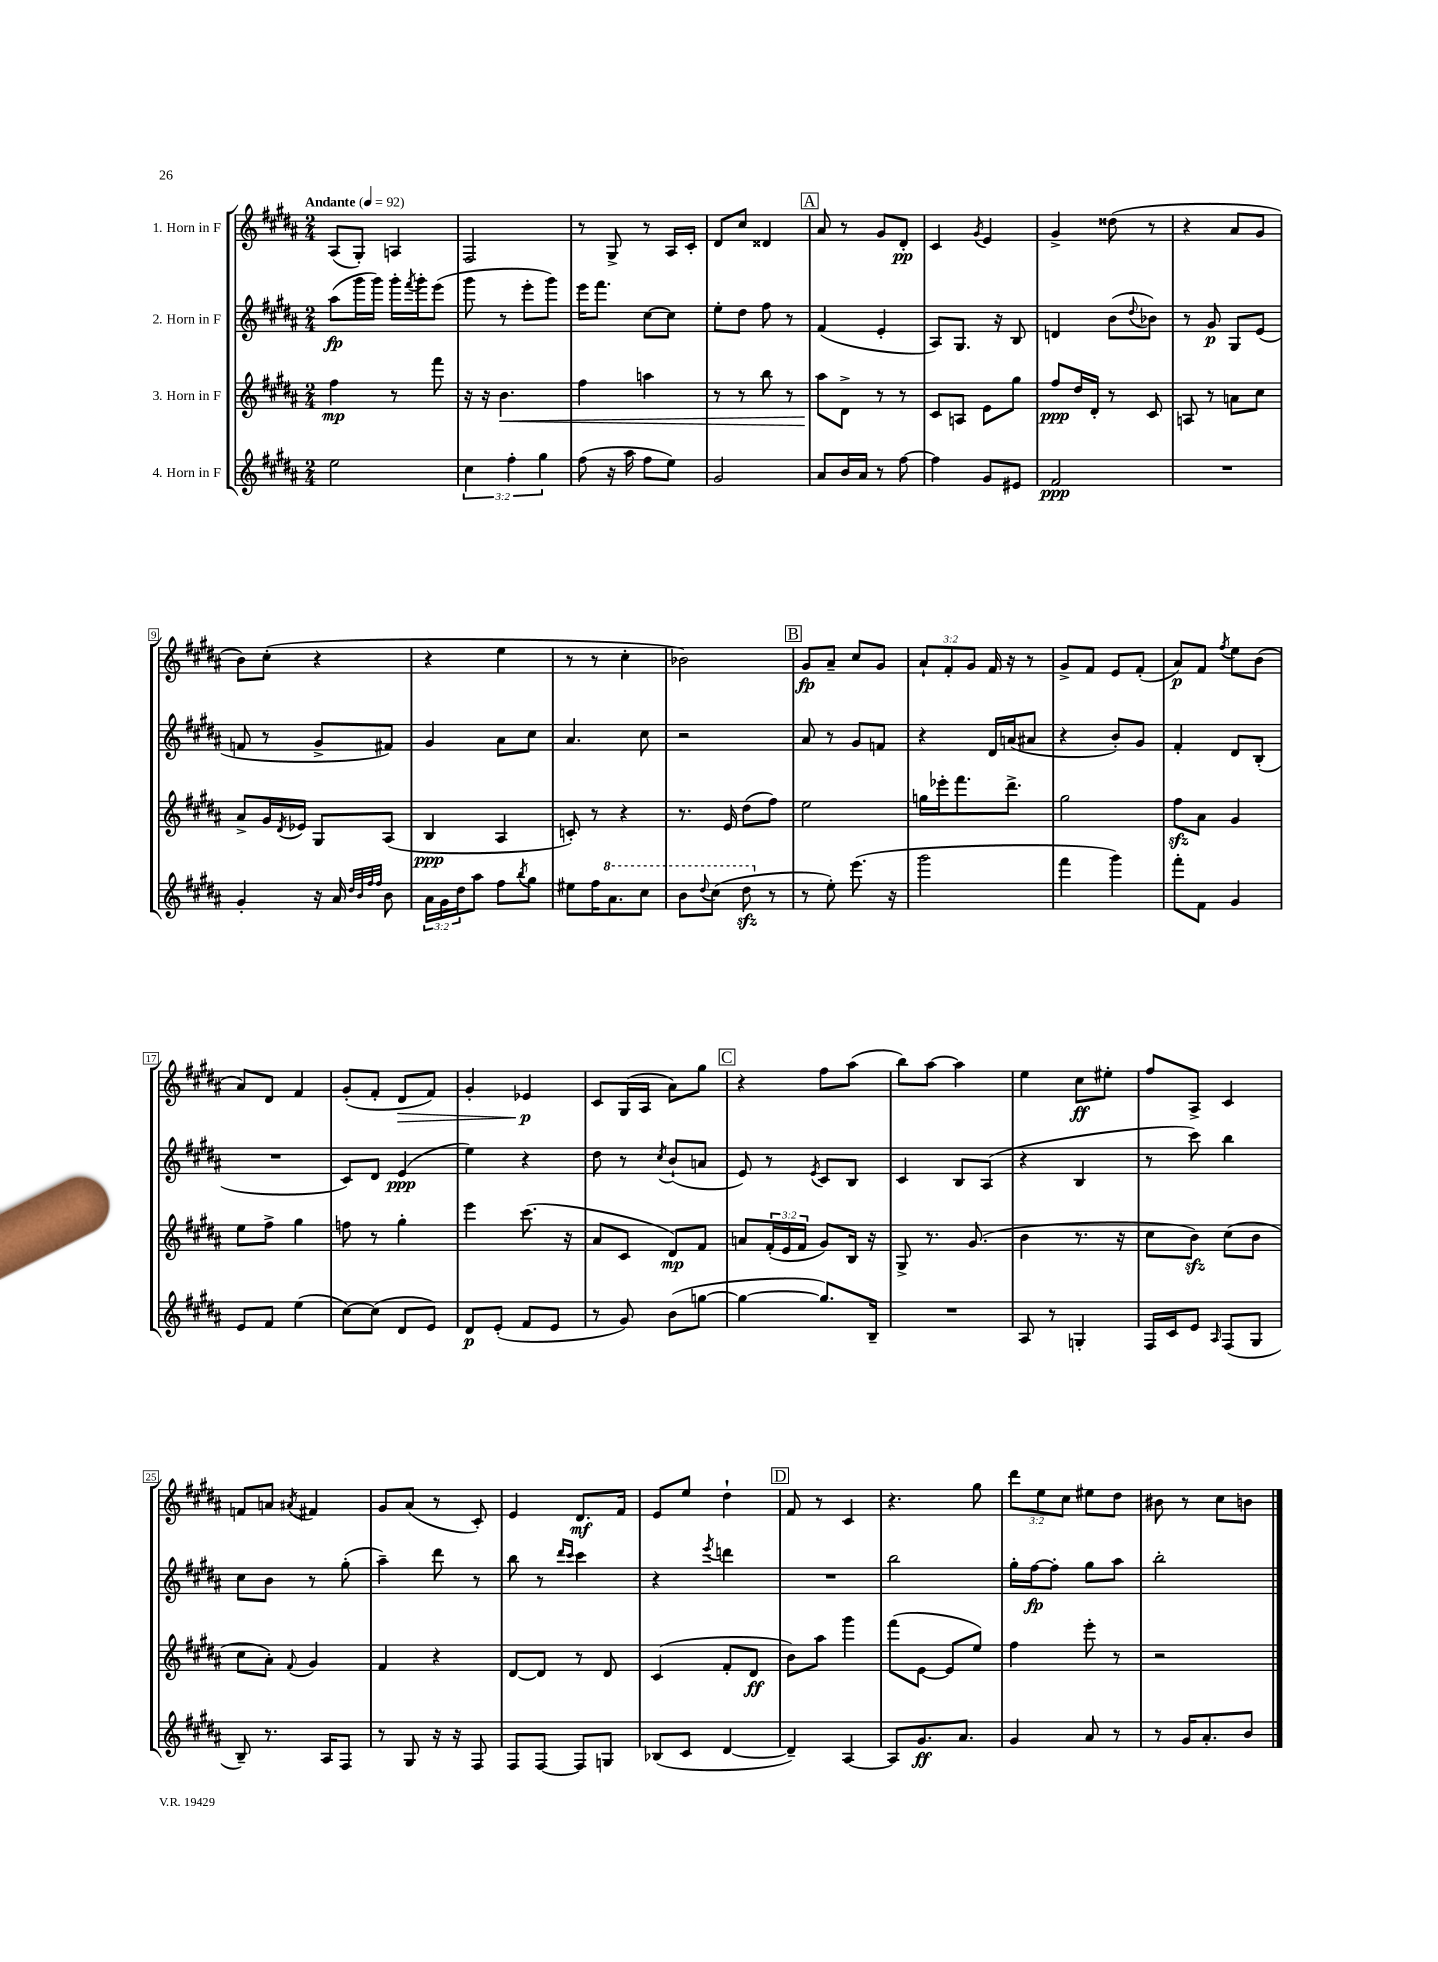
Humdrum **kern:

**kern	**kern	**kern	**kern
*staff4	*staff3	*staff2	*staff1
*clefG2	*clefG2	*clefG2	*clefG2
*k[f#c#g#d#a#]	*k[f#c#g#d#a#]	*k[f#c#g#d#a#]	*k[f#c#g#d#a#]
*M2/4	*M2/4	*M2/4	*M2/4
*MM92	*MM92	*MM92	*MM92
2ee	4ff#	(8aa#	(8A#
.	.	16ggg#	8G#')
.	.	16ggg#)	.
.	8r	16ggg#'	4A
.	.	8qfff#	.
.	.	16ggg#'	.
.	8fff#	(8eee	.
=	=	=	=
6cc#	16r	8ggg#	2F#
.	16r	.	.
.	4.b	8r	.
6ff#'	.	.	.
.	.	8eee'	.
6gg#	.	.	.
.	.	8ggg#)	.
=	=	=	=
(8ff#	4ff#	16eee	8r
.	.	8.fff#	.
16r	.	.	8G#^
16aa#	.	.	.
8ff#	4aa	[8cc#	8r
8ee)	.	8cc#]	16A#
.	.	.	16c#'
=	=	=	=
2g#	8r	8ee'	8d#
.	8r	8dd#	8cc#
.	8bb	8ff#	4d##
.	8r	8r	.
=	=	=	=
8a#	8aa#	(4f#	8a#
16b	8d#^	.	8r
16a#	.	.	.
8r	8r	4e'	8g#
[8ff#	8r	.	8d#'
=	=	=	=
4ff#]	8c#	8A#)	4c#
.	8A	8.G#	.
.	.	.	8qg#
8g#	8e	.	4e
.	.	16r	.
8e#	8gg#	8B	.
=	=	=	=
2f#	8ff#	4d	4g#^
.	16dd#	.	.
.	16d#'	.	.
.	8r	(8b	(8dd##
.	.	8qqdd#	.
.	8c#	8b-)	8r
=	=	=	=
2r	8A	8r	4r
.	8r	8g#	.
.	8a	8G#	8a#
.	8cc#	(8e	8g#
=	=	=	=
4g#'	8a#^	8f	8b)
.	16g#	8r	(8cc#'
.	8qd#	.	.
.	16e-	.	.
16r	8G#	8g#^	4r
16a#	.	.	.
32qqdd#	.	.	.
32qqb	.	.	.
32qqff#	.	.	.
32qqff#	.	.	.
8b	(8A#	8f#)	.
=	=	=	=
24a#	4B	4g#	4r
24g#	.	.	.
24dd#	.	.	.
8aa#	.	.	.
8ff#	4A#	8a#	4ee
8qbb	.	.	.
8gg#	.	8cc#	.
=	=	=	=
8ee#	8c')	4.a#	8r
16ff#	8r	.	8r
8.aa#	.	.	.
.	4r	.	4cc#'
8ccc#	.	8cc#	.
=	=	=	=
8bb	8.r	2r	2b-)
8qqddd#	.	.	.
(8ccc#	.	.	.
.	16e	.	.
8ddd#	(8dd#	.	.
8r	8ff#)	.	.
=	=	=	=
8r	2ee	8a#	8g#
8ee')	.	8r	8a#~
(8.eee	.	8g#	8cc#
.	.	8f	8g#
16r	.	.	.
=	=	=	=
2ggg#	16gg	4r	12a#`
.	16eee-'	.	.
.	.	.	12f#'
.	8.fff#	.	.
.	.	.	12g#
.	.	16d#	16f#
.	8.ddd#^	(16a	16r
.	.	8a#	8r
=	=	=	=
4fff#	2gg#	4r	8g#^
.	.	.	8f#
4ggg#)	.	8b')	8e
.	.	8g#	(8f#'
=	=	=	=
8fff#'	8ff#	4f#'	8a#)
8f#	8a#	.	8f#
.	.	.	8qff#
4g#	4g#	8d#	8ee
.	.	(8B'	(8b
=	=	=	=
8e	8ee	2r	8a#)
8f#	8ff#^	.	8d#
(4ee	4gg#	.	4f#
=	=	=	=
[8cc#)	8ff	8c#)	(8g#'
(8cc#]	8r	8d#	8f#'
8d#	4gg#'	(4e	8d#
8e)	.	.	8f#)
=	=	=	=
8d#	4eee	4ee)	4g#'
(8e'	.	.	.
8f#	(8.ccc#	4r	4e-
8e	.	.	.
.	16r	.	.
=	=	=	=
8r	8a#	8dd#	8c#
8g#)	8c#	8r	(16G#
.	.	.	16A#
.	.	8qcc#	.
(8b	8d#)	(8b`	8a#)
[8gg	8f#	8a	8gg#
=	=	=	=
4gg_	8a	8e)	4r
.	(24f#'	8r	.
.	24e	.	.
.	24f#	.	.
.	.	8qe	.
8.gg])	8g#)	8c#	8ff#
.	16B	8B	(8aa#
16B~	16r	.	.
=	=	=	=
2r	8G#^	4c#	8bb)
.	8.r	.	[8aa#
.	.	8B	4aa#]
.	(8.g#	.	.
.	.	(8A#	.
=	=	=	=
8A#	4b	4r	4ee
8r	.	.	.
4G'	8.r	4B	8cc#
.	.	.	8ee#'
.	16r	.	.
=	=	=	=
16F#	8cc#	8r	8ff#
16c#	.	.	.
8e	8b)	8ccc#)	8A#^
16qqA#	.	.	.
(8F#	(8cc#	4bb	4c#
8G#	8b	.	.
=	=	=	=
8B~)	8cc#	8cc#	8f
8.r	8a#')	8b	8a
.	8qqf#	.	8qa#
.	4g#	8r	4f#
16A#	.	.	.
8F#	.	(8gg#'	.
=	=	=	=
8r	4f#	4aa#~)	8g#
8G#	.	.	(8a#
16r	4r	8ddd#	8r
16r	.	.	.
8F#	.	8r	8c#')
=	=	=	=
8F#	[8d#	8bb	4e
[8F#	8d#]	8r	.
.	.	16qqddd#	.
.	.	16qqccc#	.
8F#]	8r	4ccc#	8.d#
8G	8d#	.	.
.	.	.	16f#
=	=	=	=
(8B-	(4c#	4r	8e
8c#	.	.	8ee
.	.	8qeee	.
[4d#	8f#'	4ddd	4dd#`
.	8d#	.	.
=	=	=	=
4d#~])	8b)	2r	8f#
.	8aa#	.	8r
[4A#	4ggg#	.	4c#
=	=	=	=
8A#]	(8fff#	2bb	4.r
8.g#	[8e	.	.
.	8e]	.	.
8.a#	.	.	.
.	8ee)	.	8gg#
=	=	=	=
4g#	4ff#	16gg#'	12ddd#
.	.	[16ff#	.
.	.	.	12ee
.	.	8ff#']	.
.	.	.	12cc#
8a#	8eee'	8gg#	8ee#
8r	8r	8aa#	8dd#
=	=	=	=
8r	2r	2bb'	8b#
16g#	.	.	8r
8.a#'	.	.	.
.	.	.	8cc#
8b	.	.	8b
==	==	==	==
*-	*-	*-	*-
